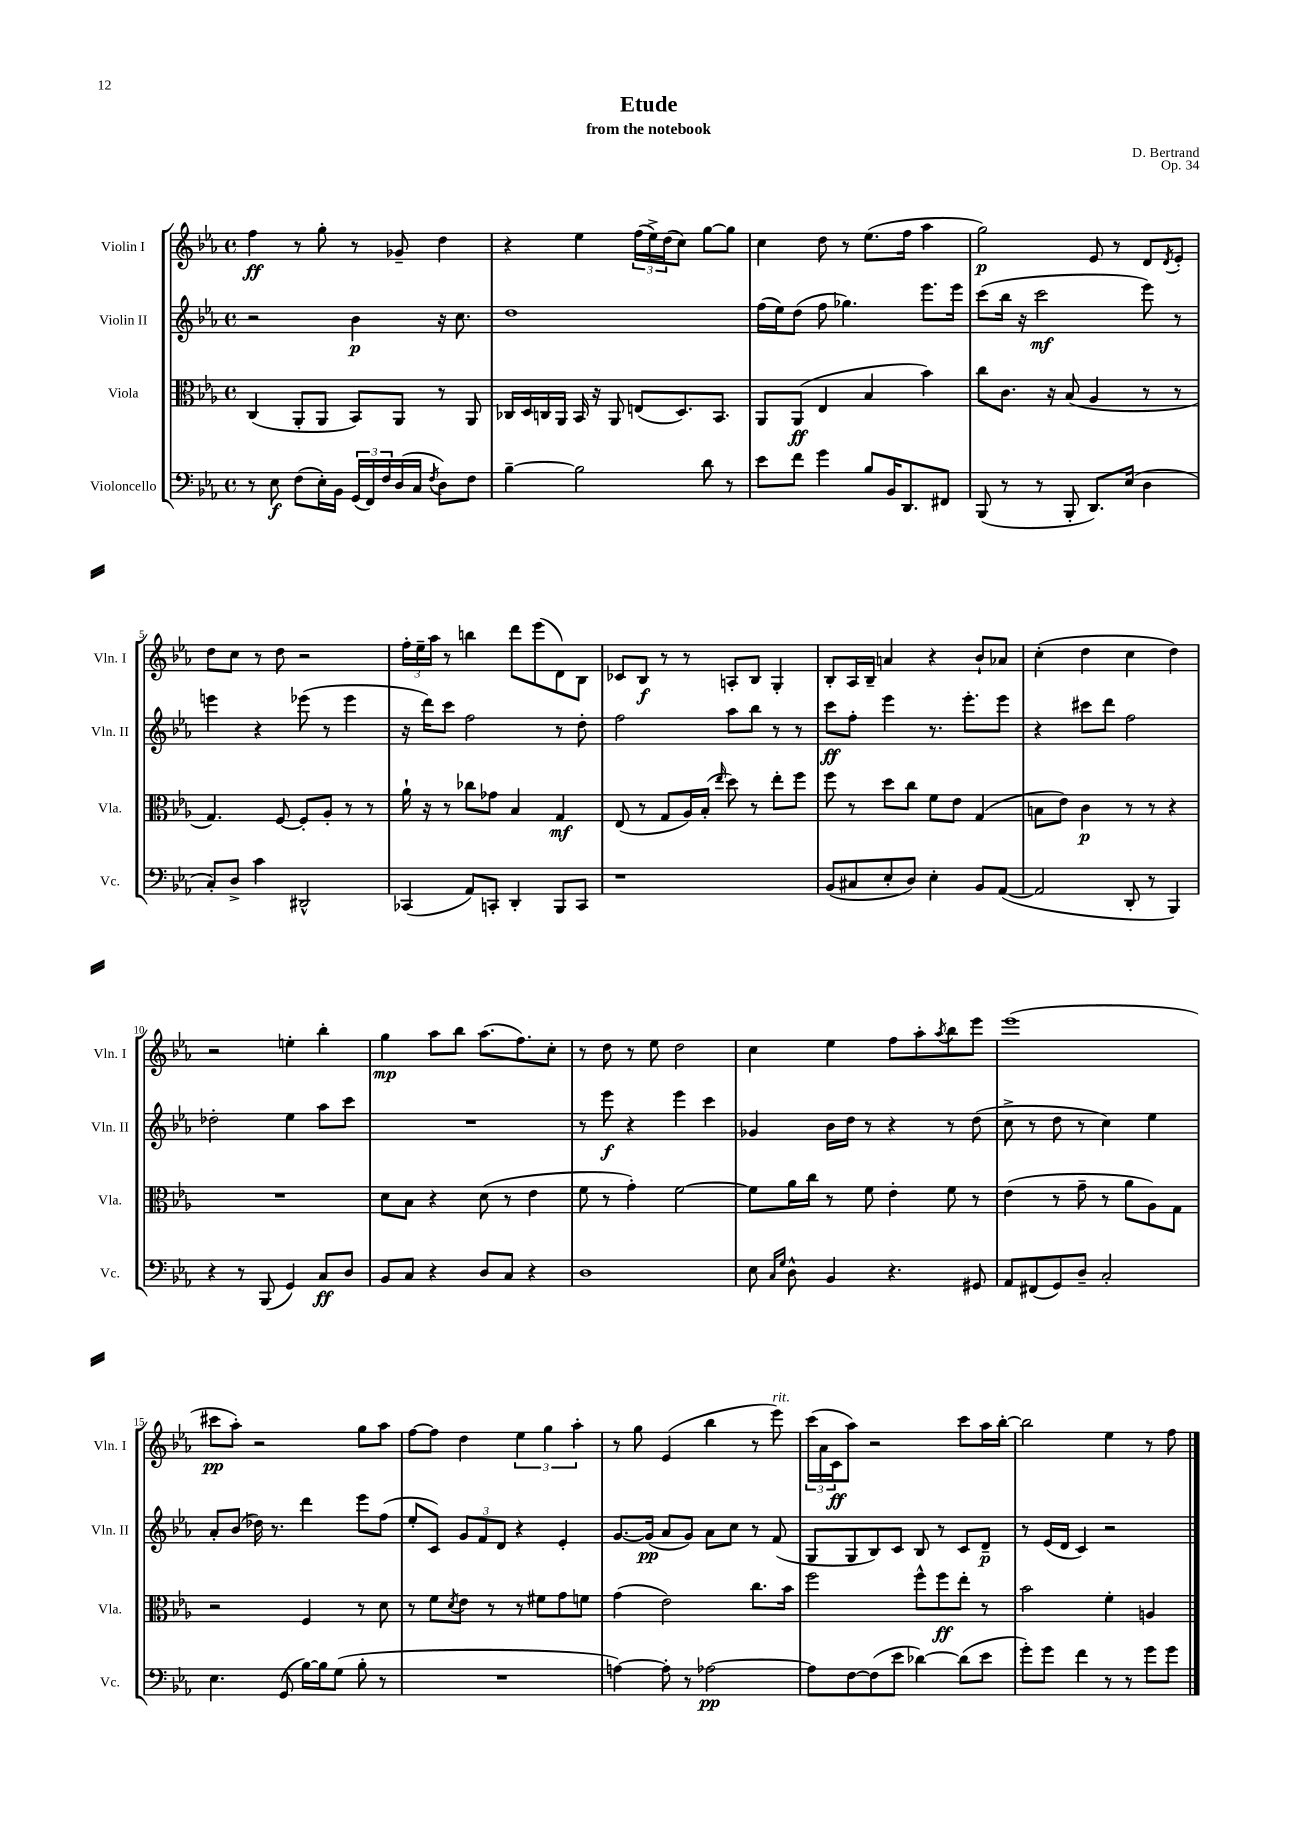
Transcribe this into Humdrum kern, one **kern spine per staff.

**kern	**dynam	**kern	**dynam	**kern	**dynam	**kern	**dynam
*part4	*part4	*part3	*part3	*part2	*part2	*part1	*part1
*staff4	*staff4	*staff3	*staff3	*staff2	*staff2	*staff1	*staff1
*I"Violoncello	*	*I"Viola	*	*I"Violin II	*	*I"Violin I	*
*I'Vc.	*	*I'Vla.	*	*I'Vln. II	*	*I'Vln. I	*
*clefF4	*	*clefC3	*	*clefG2	*	*clefG2	*
*k[b-e-a-]	*	*k[b-e-a-]	*	*k[b-e-a-]	*	*k[b-e-a-]	*
*M4/4	*	*M4/4	*	*M4/4	*	*M4/4	*
*met(c)	*	*met(c)	*	*met(c)	*	*met(c)	*
=1	=1	=1	=1	=1	=1	=1	=1
8r	.	(4C/	.	2r	.	4ff\	ff
8E-\	f	.	.	.	.	.	.
(8F\L	.	8AA-'/L	.	.	.	8r	.
16E-'\L)	.	8AA-/J	.	.	.	8gg'\	.
16BB-\JJ	.	.	.	.	.	.	.
(24GG/LL	.	8BB-/L)	.	4b-\	p	8r	.
24FF/)	.	.	.	.	.	.	.
24F/	.	.	.	.	.	.	.
(16D/	.	8AA-/J	.	.	.	8g-X~/	.
16C/JJ	.	.	.	.	.	.	.
8qF/	.	.	.	.	.	.	.
8D\L)	.	8r	.	16r	.	4dd\	.
.	.	.	.	8.cc\	.	.	.
8F\J	.	8AA-/	.	.	.	.	.
=2	=2	=2	=2	=2	=2	=2	=2
[4B-~\	.	16C-X/LL	.	1dd	.	4r	.
.	.	16D/	.	.	.	.	.
.	.	16Cn/	.	.	.	.	.
.	.	16AA-/JJ	.	.	.	.	.
2B-\]	.	16BB-/	.	.	.	4ee-\	.
.	.	16r	.	.	.	.	.
.	.	8AA-/	.	.	.	.	.
.	.	(8En/L	.	.	.	(24ff\LL	.
.	.	.	.	.	.	24ee-^\)	.
.	.	.	.	.	.	(24dd\J	.
.	.	8.D/)	.	.	.	8cc\J)	.
8d\	.	.	.	.	.	[8gg\L	.
.	.	8.BB-/J	.	.	.	.	.
8r	.	.	.	.	.	8gg\J]	.
=3	=3	=3	=3	=3	=3	=3	=3
8e-\L	.	8AA-/L	.	(16ff\LL	.	4cc\	.
.	.	.	.	16ee-\J)	.	.	.
8f\J	.	(8AA-/J	ff	(8dd\J	.	.	.
4g\	.	4E-/	.	8ff\	.	8dd\	.
.	.	.	.	4.gg-X\)	.	8r	.
8B-/L	.	4B-/	.	.	.	(8.ee-\L	.
16BB-/K	.	.	.	.	.	.	.
8.DD/	.	.	.	.	.	16ff\Jk	.
.	.	4b-\)	.	8.eee-\L	.	4aa-\	.
8FF#X/J	.	.	.	.	.	.	.
.	.	.	.	16eee-\Jk	.	.	.
=4	=4	=4	=4	=4	=4	=4	=4
(8BBB-/	.	8cc\L	.	(8ccc\L	.	2gg\)	p
8r	.	8.c\J	.	16bb-\Jk	.	.	.
.	.	.	.	16r	.	.	.
8r	.	.	.	2ccc\	mf	.	.
.	.	16r	.	.	.	.	.
8BBB-'/	.	(8B-/	.	.	.	.	.
8.DD/L)	.	4A-/	.	.	.	8e-/	.
.	.	.	.	.	.	8r	.
(16E-/Jk	.	.	.	.	.	.	.
4D\	.	8r	.	8eee-\)	.	8d/L	.
.	.	.	.	.	.	8qd/	.
.	.	8r	.	8r	.	8e-'/J	.
!!LO:LB:g=z
=5	=5	=5	=5	=5	=5	=5	=5
8C'/L)	.	4.G/)	.	4eeen\	.	8dd\L	.
8D^/J	.	.	.	.	.	8cc\J	.
4c\	.	.	.	4r	.	8r	.
.	.	[8F/	.	.	.	8dd\	.
2DD#X^^/	.	8F'/L]	.	(8eee-X\	.	2r	.
.	.	8A-'/J	.	8r	.	.	.
.	.	8r	.	4eee-\	.	.	.
.	.	8r	.	.	.	.	.
=6	=6	=6	=6	=6	=6	=6	=6
(4CC-X/	.	16a-`\	.	16r	.	24ff'\LL	.
.	.	.	.	.	.	24ee-~\	.
.	.	16r	.	16ddd\KL)	.	.	.
.	.	.	.	.	.	24aa-\JJ	.
.	.	8r	.	8ccc\J	.	8r	.
8AA-/L)	.	8cc-X\L	.	2ff\	.	4bbn\	.
8CCn'/J	.	8g-X\J	.	.	.	.	.
4DD'/	.	4B-/	.	.	.	8ddd\L	.
.	.	.	.	.	.	(8eee-\	.
8BBB-/L	.	4G/	mf	8r	.	8d\)	.
8CC/J	.	.	.	8dd'\	.	8B-\J	.
=7	=7	=7	=7	=7	=7	=7	=7
1r	.	(8E-/	.	2ff\	.	8c-X/L	.
.	.	8r	.	.	.	8B-/J	f
.	.	8G/L	.	.	.	8r	.
.	.	16A-/L)	.	.	.	8r	.
.	.	(16B-'/JJ	.	.	.	.	.
.	.	16qqee-/	.	.	.	.	.
.	.	8dd\)	.	8aa-\L	.	8An'/L	.
.	.	8r	.	8bb-\J	.	8B-/J	.
.	.	8ee-'\L	.	8r	.	4G'/	.
.	.	8ff\J	.	8r	.	.	.
=8	=8	=8	=8	=8	=8	=8	=8
(8BB-/L	.	8ff\	.	8ccc\L	ff	8B-'/L	.
8C#X/	.	8r	.	8ff'\J	.	16A-/L	.
.	.	.	.	.	.	16B-~/JJ	.
8E-'/	.	8dd\L	.	4eee-\	.	4an/	.
8D/J)	.	8cc\J	.	.	.	.	.
4E-'\	.	8f\L	.	8.r	.	4r	.
.	.	8e-\J	.	.	.	.	.
.	.	.	.	8.eee-'\L	.	.	.
8BB-/L	.	(4G/	.	.	.	8b-`/L	.
([8AA-/J	.	.	.	8eee-\J	.	8a-X/J	.
=9	=9	=9	=9	=9	=9	=9	=9
2AA-/]	.	8Bn\L	.	4r	.	(4cc'\	.
.	.	8e-\J)	.	.	.	.	.
.	.	4c\	p	8ccc#X\L	.	4dd\	.
.	.	.	.	8ddd\J	.	.	.
8DD'/	.	8r	.	2ff\	.	4cc\	.
8r	.	8r	.	.	.	.	.
4BBB-/)	.	4r	.	.	.	4dd\)	.
!!LO:LB:g=z
=10	=10	=10	=10	=10	=10	=10	=10
4r	.	1r	.	2dd-X'\	.	2r	.
8r	.	.	.	.	.	.	.
(8BBB-/	.	.	.	.	.	.	.
4GG/)	.	.	.	4ee-\	.	4een'\	.
8C/L	ff	.	.	8aa-\L	.	4bb-'\	.
8D/J	.	.	.	8ccc\J	.	.	.
=11	=11	=11	=11	=11	=11	=11	=11
8BB-/L	.	8d\L	.	1r	.	4gg\	mp
8C/J	.	8B-\J	.	.	.	.	.
4r	.	4r	.	.	.	8aa-\L	.
.	.	.	.	.	.	8bb-\J	.
8D/L	.	(8d\	.	.	.	(8.aa-\L	.
8C/J	.	8r	.	.	.	.	.
.	.	.	.	.	.	8.ff\)	.
4r	.	4e-\	.	.	.	.	.
.	.	.	.	.	.	8cc'\J	.
=12	=12	=12	=12	=12	=12	=12	=12
1D	.	8f\	.	8r	.	8r	.
.	.	8r	.	8eee-\	f	8dd\	.
.	.	4g'\)	.	4r	.	8r	.
.	.	.	.	.	.	8ee-\	.
.	.	[2f\	.	4eee-\	.	2dd\	.
.	.	.	.	4ccc\	.	.	.
=13	=13	=13	=13	=13	=13	=13	=13
8E-\	.	8f\L]	.	4g-X/	.	4cc\	.
16qqC/LL	.	.	.	.	.	.	.
16qqG/JJ	.	.	.	.	.	.	.
8D^^\	.	16a-\L	.	.	.	.	.
.	.	16cc\JJ	.	.	.	.	.
4BB-/	.	8r	.	16b-\LL	.	4ee-\	.
.	.	.	.	16dd\JJ	.	.	.
.	.	8f\	.	8r	.	.	.
4.r	.	4e-'\	.	4r	.	8ff\L	.
.	.	.	.	.	.	8aa-'\	.
.	.	.	.	.	.	8qaa-/	.
.	.	8f\	.	8r	.	8bb-\	.
8GG#X/	.	8r	.	(8dd\	.	8eee-\J	.
=14	=14	=14	=14	=14	=14	=14	=14
8AA-/L	.	(4e-\	.	8cc^\	.	(1eee-	.
(8FF#X/	.	.	.	8r	.	.	.
8GG/)	.	8r	.	8dd\	.	.	.
8D~/J	.	8g~\	.	8r	.	.	.
2C'/	.	8r	.	4cc\)	.	.	.
.	.	8a-\L	.	.	.	.	.
.	.	8A-\)	.	4ee-\	.	.	.
.	.	8G\J	.	.	.	.	.
!!LO:LB:g=z
=15	=15	=15	=15	=15	=15	=15	=15
4.E-\	.	2r	.	8a-'/L	.	8ccc#X\L	pp
.	.	.	.	(8b-/J	.	8aa-'\J)	.
.	.	.	.	16dd-X\)	.	2r	.
.	.	.	.	8.r	.	.	.
(8GG/	.	.	.	.	.	.	.
[16B-\LL)	.	4F/	.	4ddd\	.	.	.
16B-\J]	.	.	.	.	.	.	.
(8G\J	.	.	.	.	.	.	.
8B-'\	.	8r	.	8eee-\L	.	8gg\L	.
8r	.	8d\	.	(8ff\J	.	8aa-\J	.
=16	=16	=16	=16	=16	=16	=16	=16
1r	.	8r	.	8ee-'/L	.	[8ff\L	.
.	.	8f\L	.	8c/J)	.	8ff\J]	.
.	.	8qd/	.	.	.	.	.
.	.	8e-\J	.	12g/L	.	4dd\	.
.	.	.	.	12f/	.	.	.
.	.	8r	.	.	.	.	.
.	.	.	.	12d/J	.	.	.
.	.	8r	.	4r	.	6ee-\	.
.	.	8f#X\L	.	.	.	.	.
.	.	.	.	.	.	6gg\	.
.	.	8g\	.	4e-'/	.	.	.
.	.	.	.	.	.	6aa-'\	.
.	.	8fn\J	.	.	.	.	.
=17	=17	=17	=17	=17	=17	=17	=17
[4An\)	.	(4g\	.	[8.g/L	.	8r	.
.	.	.	.	.	.	8gg\	.
.	.	.	.	(16g/Jk]	pp	.	.
8A'\]	.	2e-\)	.	8a-/L	.	(4e-/	.
8r	.	.	.	8g/J)	.	.	.
[2A-X\	pp	.	.	8a-\L	.	4bb-\	.
.	.	.	.	8cc\J	.	.	.
.	.	8.cc\L	.	8r	.	8r	.
!	!	!	!	!	!	!LO:TX:a:i:t=rit.	!
.	.	.	.	(8f/	.	8eee-\)	.
.	.	16b-\Jk	.	.	.	.	.
=18	=18	=18	=18	=18	=18	=18	=18
8A-\L]	.	2ff\	.	8G/L	.	(24ccc\LL	.
.	.	.	.	.	.	24a-\	.
.	.	.	.	.	.	24c\J	ff
[8F\	.	.	.	8G/	.	8aa-\J)	.
(8F\]	.	.	.	8B-/)	.	2r	.
8e-\J	.	.	.	8c/J	.	.	.
[4d-X\)	.	8ff^^\L	.	8B-/	.	.	.
.	.	8ff\	ff	8r	.	.	.
(8d-\L]	.	8ee-'\J	.	8c/L	.	8ccc\L	.
8e-\J	.	8r	.	8d~/J	p	16aa-\L	.
.	.	.	.	.	.	[16bb-'\JJ	.
=19	=19	=19	=19	=19	=19	=19	=19
8g'\L)	.	2b-\	.	8r	.	2bb-\]	.
8g\J	.	.	.	(16e-/LL	.	.	.
.	.	.	.	16d/JJ	.	.	.
4f\	.	.	.	4c/)	.	.	.
8r	.	4f'\	.	2r	.	4ee-\	.
8r	.	.	.	.	.	.	.
8g\L	.	4An/	.	.	.	8r	.
8g\J	.	.	.	.	.	8ff\	.
==	==	==	==	==	==	==	==
*-	*-	*-	*-	*-	*-	*-	*-
